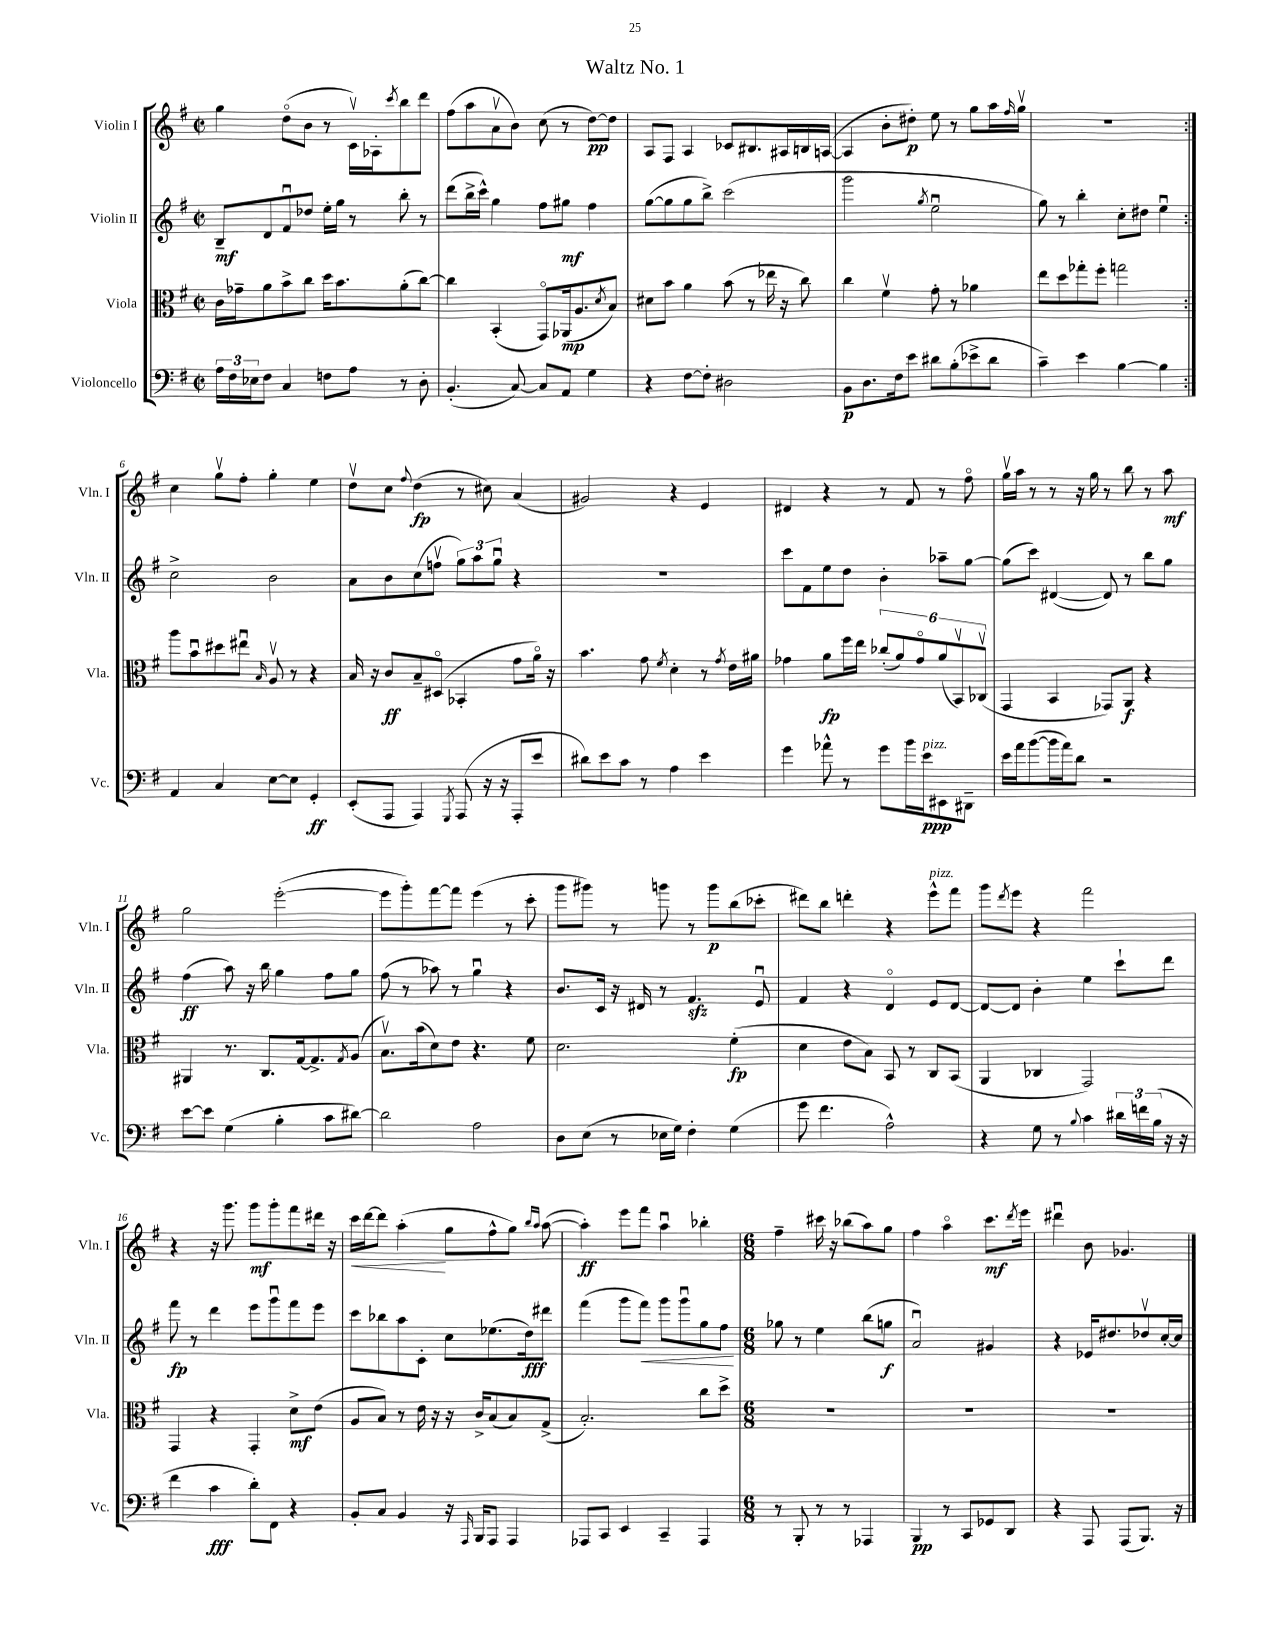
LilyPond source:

\header { title = "Waltz No. 1" }
<<
\new StaffGroup <<
\new Staff = "s0" \with { instrumentName = "Violin I" shortInstrumentName = "Vln. I" } {
    \clef treble \key g \major \defaultTimeSignature \time 2/2
    \repeat volta 2 { g''4 d''8\flageolet( b'8 r8 c'16\upbow) aes16-. \acciaccatura { c'''8 } b''8 d'''8 |
    fis''8( a''8 a'8\upbow b'8) c''8( r8 d''8~\pp) d''8 |
    a8 fis8 a4 ces'8 bis8. ais16 b16 a16~( |
    a4 b'8-. dis''8-.\p) e''8 r8 g''8 a''16 \grace { fis''16 } g''16\upbow |
    R1 | }
    c''4 g''8\upbow fis''8-. g''4-. e''4 |
    d''8\upbow c''8 \appoggiatura { fis''8 } d''4\fp( r8 cis''8) a'4( |
    gis'2) r4 e'4 |
    dis'4 r4 r8 fis'8 r8 fis''8\flageolet |
    g''16\upbow a''16 r8 r8 r16 g''16 r8 b''8 r8 a''8\mf |
    g''2 e'''2~-.( |
    e'''8 g'''8-.) fis'''8~ fis'''8 e'''4( r8 c'''8-. |
    g'''8 gis'''8) r8 g'''8 r8 g'''8\p b''8( ces'''8-. |
    dis'''8) b''8 d'''4-. r4 e'''8-^^\markup { \italic "pizz." } fis'''8 |
    g'''8 \acciaccatura { d'''8 } e'''8 r4 fis'''2 |
    r4 r16 g'''8. g'''8\mf g'''8-. fis'''8 dis'''16 r16 |
    c'''16\< d'''16~ d'''8 a''4-.\!( g''8 fis''8-^ g''8) \grace { b''16 a''16 } a''8~( |
    a''4-.\ff) e'''8 fis'''8 a''4\downbow bes''4-. |
    \numericTimeSignature \time 6/8 fis''4-- cis'''16 r16 bes''8( a''8) g''8 |
    fis''4 a''4\flageolet c'''8.\mf \acciaccatura { d'''8 } e'''16 |
    dis'''4\downbow b'8 ges'4. \bar "|." |
}
\new Staff = "s1" \with { instrumentName = "Violin II" shortInstrumentName = "Vln. II" } {
    \clef treble \key g \major \defaultTimeSignature \time 2/2
    \repeat volta 2 { b8--\mf d'8 fis'8\downbow des''8 e''16-. g''16 r8 b''8-. r8 |
    d'''8( b''16-> c'''16-^) g''4 fis''8 gis''8\mf fis''4 |
    g''8~( g''8 g''8 b''8->) c'''2( |
    g'''2 \acciaccatura { g''8 } e''2\downbow |
    g''8) r8 b''4-. c''8-. dis''8 e''4\downbow | }
    c''2-> b'2 |
    a'8 b'8 c''8( f''8\upbow \tuplet 3/2 { g''8) a''8 g''8\downbow } r4 |
    R1 |
    c'''8 fis'8 e''8 d''8 b'4-. aes''8-- g''8~ |
    g''8( c'''8) dis'4~( dis'8) r8 b''8 g''8 |
    fis''4\ff( a''8) r16 b''16 g''4 fis''8 g''8 |
    fis''8( r8 aes''8) r8 g''4\downbow r4 |
    b'8. c'16 r16 dis'16 r8 fis'4.\sfz e'8\downbow |
    fis'4 r4 d'4\flageolet e'8 d'8~ |
    d'8~ d'8 b'4-. e''4 c'''8-! d'''8 |
    fis'''8\fp r8 d'''4 e'''8 g'''8\downbow fis'''8 e'''8 |
    c'''8 bes''8 a''8 c'8-. c''8 ees''8.( d''16\fff) dis'''8 |
    fis'''4( g'''8 fis'''8\<) g'''8 g'''8\downbow g''8 fis''8\! |
    \numericTimeSignature \time 6/8 ges''8 r8 e''4 b''8( g''8\f |
    a'2\downbow) gis'4 |
    r4 ees'16 dis''8. des''8\upbow c''16~-. c''16 \bar "|." |
}
\new Staff = "s2" \with { instrumentName = "Viola" shortInstrumentName = "Vla." } {
    \clef alto \key g \major \defaultTimeSignature \time 2/2
    \repeat volta 2 { c'16 ges'16-- a'8 b'8-> c''8 d''16 b'8. a'8-.( c''8~) |
    c''4 b,4-.( g,8\flageolet) aes,16\mp( a8. \acciaccatura { d'8 } b8) |
    dis'8 b'8 a'4 b'8( r8 ees''16 r16 c''8) |
    c''4 fis'4\upbow g'8-. r8 aes'4 |
    e''8 d''8 ges''8-. fis''8-. g''2 | }
    a''8 b'8\downbow dis''8 eis''8\downbow \grace { b16 } a8\upbow r8 r4 |
    b16 r16 c'8\ff b8-- dis8\flageolet( bes,4-. g'8 a'16\flageolet) r16 |
    b'4. g'8 \acciaccatura { fis'8 } d'4-. r8 \acciaccatura { g'8 } e'16 ais'16 |
    ges'4 a'8\fp fis''16 e''16 \tuplet 6/4 { ces''8-.( a'8) ges'8\flageolet a'8( b,8\upbow) ces8\upbow( } |
    g,4 b,4 ges,8) a,8\f r4 |
    ais,4 r8. c8. g16~ g8.-> \acciaccatura { g8 } a8( |
    b8.\upbow) b'16( d'8) e'8 r4. fis'8 |
    d'2. fis'4-.\fp( |
    d'4 e'8 b8) b,8 r8 c8 b,8( |
    a,4 ces4 g,2) |
    g,4 r4 g,4-. d'8->\mf e'8( |
    a8 b8) r8 e'16 r16 r16 c'16-> b8( b8) g8->( |
    b2.-.) c''8 d''8-> |
    \numericTimeSignature \time 6/8 R2. |
    R2. |
    R2. \bar "|." |
}
\new Staff = "s3" \with { instrumentName = "Violoncello" shortInstrumentName = "Vc." } {
    \clef bass \key g \major \defaultTimeSignature \time 2/2
    \repeat volta 2 { \tuplet 3/2 { a16 fis16 ees16 } fis8 c4 f8 a8 r8 d8-. |
    b,4.-.( c8~) c8 a,8 g4 |
    r4 fis8~ fis8-. dis2 |
    b,8\p d8. fis16 e'8 dis'8 b8-.( ees'8-> dis'8 |
    c'4--) e'4 b4~ b4 | }
    a,4 c4 e8~ e8 g,4-.\ff |
    e,8-.( a,,8 a,,4) \acciaccatura { g,,8 } a,,8( r16 r16 a,,8-. e'8 |
    dis'8) e'8 c'8 r8 a4 e'4 |
    g'4 aes'8-^ r8 g'8 b'16 e'16\ppp^\markup { \italic "pizz." } eis,8 dis,8-- |
    e'16 a'16 b'8~( b'16 a'16) d'8 r2 |
    e'8~ e'8 g4( b4-. c'8 dis'8~) |
    dis'2 a2 |
    d8 e8( r8 ees16 g16) fis4-. g4( |
    g'8 fis'4. a2-^) |
    r4 g8 r8 \appoggiatura { b8 } c'4 \tuplet 3/2 { dis'16 f'16 b16( } r16 r16 |
    fis'4 c'4\fff d'8-.) fis,8 r4 |
    b,8-. c8 b,4 r16 \grace { a,,16 } b,,16 a,,8 a,,4 |
    aes,,8 c,8 e,4 c,4-- aes,,4 |
    \numericTimeSignature \time 6/8 r8 b,,8-. r8 r8 aes,,4 |
    b,,4\pp r8 c,8 ges,8 d,8 |
    r4 a,,8 a,,8( b,,8.) r16 \bar "|." |
}
>>
>>
